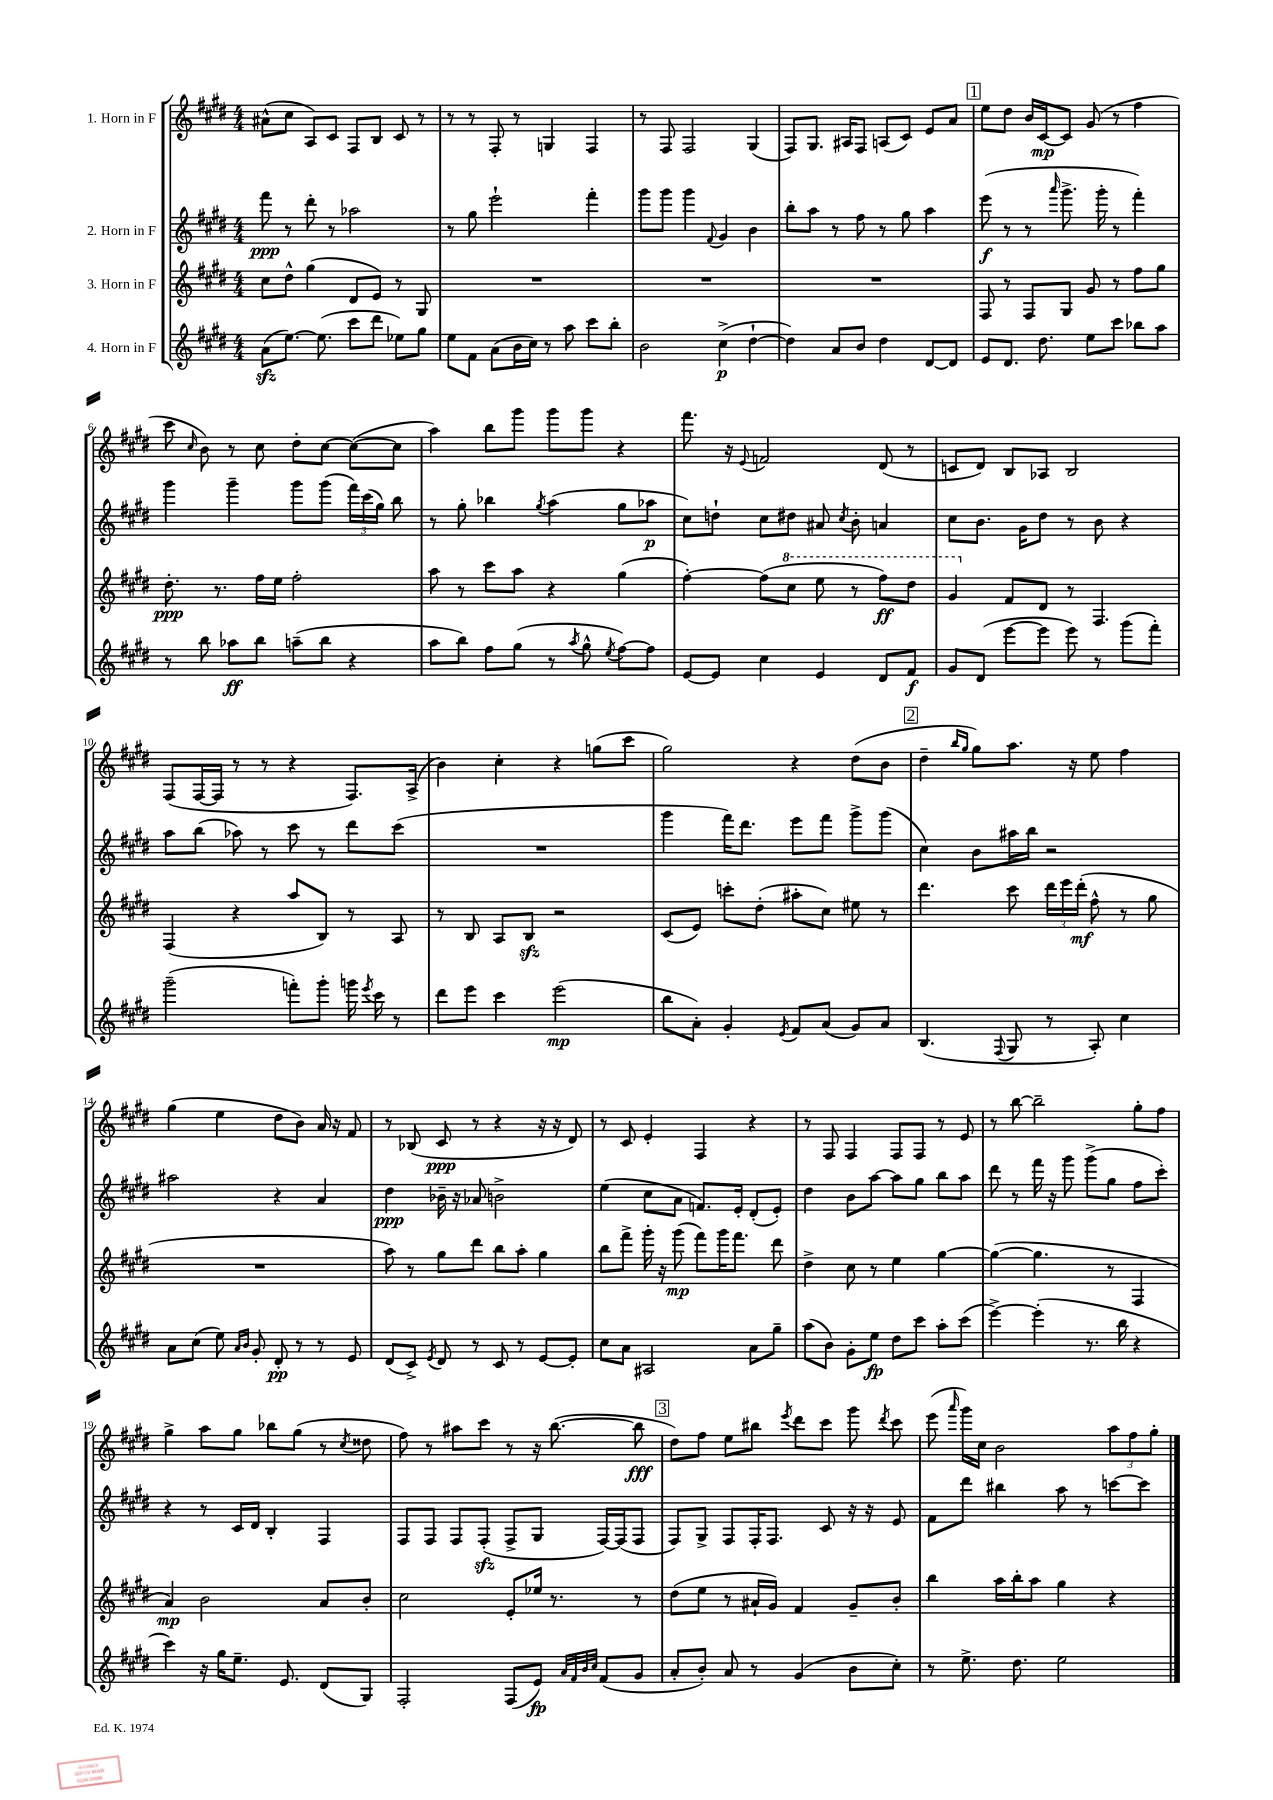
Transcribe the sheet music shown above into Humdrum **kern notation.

**kern	**dynam	**kern	**dynam	**kern	**dynam	**kern	**dynam
*part4	*part4	*part3	*part3	*part2	*part2	*part1	*part1
*staff4	*staff4	*staff3	*staff3	*staff2	*staff2	*staff1	*staff1
*I"4. Horn in F	*	*I"3. Horn in F	*	*I"2. Horn in F	*	*I"1. Horn in F	*
*clefG2	*	*clefG2	*	*clefG2	*	*clefG2	*
*k[f#c#g#d#]	*	*k[f#c#g#d#]	*	*k[f#c#g#d#]	*	*k[f#c#g#d#]	*
*M4/4	*	*M4/4	*	*M4/4	*	*M4/4	*
=1	=1	=1	=1	=1	=1	=1	=1
(8azz\L	.	8cc#\L	.	8fff#\	ppp	(8a#X^^\L	.
[8.ee\J)	.	8dd#^^\J	.	8r	.	8cc#\J	.
.	.	(4gg#\	.	8ddd#'\	.	8A/L)	.
(8.ee\]	.	.	.	.	.	.	.
.	.	.	.	8r	.	8c#/J	.
8ccc#\L	.	8d#/L	.	2aa-X\	.	8F#/L	.
8ddd#\J	.	8e/J)	.	.	.	8B/J	.
8ee-X\L)	.	8r	.	.	.	8c#/	.
8gg#\J	.	8G#/	.	.	.	8r	.
=2	=2	=2	=2	=2	=2	=2	=2
8ee\L	.	1r	.	8r	.	8r	.
8f#\J	.	.	.	8gg#\	.	8r	.
(8a\L	.	.	.	2eee`\	.	8F#'/	.
16b\L	.	.	.	.	.	8r	.
16cc#\JJ)	.	.	.	.	.	.	.
8r	.	.	.	.	.	4Gn/	.
8aa\	.	.	.	.	.	.	.
8ccc#\L	.	.	.	4fff#'\	.	4F#/	.
8bb'\J	.	.	.	.	.	.	.
=3	=3	=3	=3	=3	=3	=3	=3
2b\	.	1r	.	8ggg#\L	.	8r	.
.	.	.	.	8ggg#\J	.	8F#/	.
.	.	.	.	4ggg#\	.	2F#/	.
.	.	.	.	8qqf#/	.	.	.
(4cc#^\	p	.	.	4g#/	.	.	.
[4dd#`\	.	.	.	4b\	.	(4G#/	.
=4	=4	=4	=4	=4	=4	=4	=4
4dd#\])	.	1r	.	8bb'\L	.	8F#/L)	.
.	.	.	.	8aa\J	.	8.G#/J	.
8a/L	.	.	.	8r	.	.	.
.	.	.	.	.	.	16A#X/KL	.
8b/J	.	.	.	8ff#\	.	8F#/J	.
4dd#\	.	.	.	8r	.	(8An/L	.
.	.	.	.	8gg#\	.	8c#/J)	.
[8d#/L	.	.	.	4aa\	.	8e/L	.
8d#/J]	.	.	.	.	.	8a/J	.
!!LO:REH:place=s1:t=1
=5	=5	=5	=5	=5	=5	=5	=5
8e/L	.	8F#/	.	(8eee\	f	8ee\L	.
8.d#/J	.	8r	.	8r	.	8dd#\J	.
.	.	8F#/L	.	8r	.	16b/LL	.
8.dd#\	.	.	.	.	.	[16c#/J	mp
.	.	.	.	16qqaaa/	.	.	.
.	.	8G#/J	.	8.ggg#^\	.	8c#/J]	.
8ee\L	.	8g#/	.	.	.	(8g#/	.
.	.	.	.	16ggg#'\	.	.	.
8ccc#\J	.	8r	.	8r	.	8r	.
8bb-X\L	.	8ff#\L	.	4fff#'\)	.	4ff#\	.
8aa\J	.	8gg#\J	.	.	.	.	.
!!LO:LB:g=z
=6	=6	=6	=6	=6	=6	=6	=6
8r	.	8.dd#'\	ppp	4ggg#\	.	8ccc#\	.
.	.	.	.	.	.	16qqcc#/	.
8bb\	.	.	.	.	.	8b\)	.
.	.	8.r	.	.	.	.	.
8aa-X\L	ff	.	.	4ggg#~\	.	8r	.
8bb\J	.	16ff#\LL	.	.	.	8cc#\	.
.	.	16ee\JJ	.	.	.	.	.
(8aan~\L	.	2ff#'\	.	8ggg#\L	.	8dd#'\L	.
8bb\J	.	.	.	(8ggg#\J	.	[8cc#\J	.
4r	.	.	.	24fff#\LL)	.	(8cc#\L_	.
.	.	.	.	(24ccc#\	.	.	.
.	.	.	.	24gg#\JJ)	.	.	.
.	.	.	.	8bb\	.	8cc#\J]	.
=7	=7	=7	=7	=7	=7	=7	=7
8aa\L	.	8aa\	.	8r	.	4aa\)	.
8bb\J)	.	8r	.	8gg#'\	.	.	.
8ff#\L	.	8ccc#\L	.	4bb-X\	.	8bb\L	.
(8gg#\J	.	8aa\J	.	.	.	8ggg#\J	.
.	.	.	.	8qgg#/	.	.	.
8r	.	4r	.	(4aa\	.	8ggg#\L	.
8qaa/	.	.	.	.	.	.	.
8gg#^^\	.	.	.	.	.	8ggg#\J	.
8qee/	.	.	.	.	.	.	.
[8ff#\L)	.	(4gg#\	.	8gg#\L	.	4r	.
8ff#\J]	.	.	.	8aa-X\J	p	.	.
=8	=8	=8	=8	=8	=8	=8	=8
[8e/L	.	[4ff#'\)	.	8cc#\L)	.	8.fff#\	.
8e/J]	.	.	.	8ddn`\J	.	.	.
.	.	.	.	.	.	16r	.
.	.	.	.	.	.	8qqe/	.
4cc#\	.	(8ff#\L]	.	8cc#\L	.	2fn/	.
*	*	*8va	*	*	*	*	*
.	.	8ccc#\J	.	8dd#X\J	.	.	.
4e/	.	8eee\	.	8a#X/	.	.	.
.	.	.	.	8qcc#/	.	.	.
.	.	8r	.	8b'\	.	.	.
8d#/L	.	8fff#\L)	ff	4an/	.	(8d#/	.
8f#/J	f	8ddd#\J	.	.	.	8r	.
=9	=9	=9	=9	=9	=9	=9	=9
8g#/L	.	4gg#/	.	8cc#\L	.	8cn/L	.
(8d#/J	.	.	.	8.b\J	.	8d#/J)	.
*	*	*X8va	*	*	*	*	*
[8eee\L	.	8f#/L	.	.	.	8B/L	.
.	.	.	.	16g#\KL	.	.	.
8eee\J]	.	8d#/J	.	8dd#\J	.	8A-X/J	.
8eee\)	.	8r	.	8r	.	2B/	.
8r	.	4.F#/	.	8b\	.	.	.
(8ggg#\L	.	.	.	4r	.	.	.
8fff#'\J)	.	.	.	.	.	.	.
!!LO:LB:g=z
=10	=10	=10	=10	=10	=10	=10	=10
(2ggg#~\	.	(4F#/	.	8aa\L	.	(8F#/L	.
.	.	.	.	(8bb\J	.	[16F#/L	.
.	.	.	.	.	.	16F#/JJ]	.
.	.	4r	.	8aa-X\)	.	8r	.
.	.	.	.	8r	.	8r	.
8fffn'\L)	.	8aa/L	.	8ccc#\	.	4r	.
8ggg#'\J	.	8B/J)	.	8r	.	.	.
16gggn\	.	8r	.	8ddd#\L	.	8.F#/L)	.
8qeee/	.	.	.	.	.	.	.
16ccc#\	.	.	.	.	.	.	.
8r	.	8A/	.	(8ccc#\J	.	.	.
.	.	.	.	.	.	(16A^/Jk	.
=11	=11	=11	=11	=11	=11	=11	=11
8ddd#\L	.	8r	.	1r	.	4b\)	.
8eee\J	.	8B/	.	.	.	.	.
4ccc#\	.	8A/L	.	.	.	4cc#'\	.
.	.	8Bzz/J	.	.	.	.	.
(2eee\	mp	2r	.	.	.	4r	.
.	.	.	.	.	.	(8ggn\L	.
.	.	.	.	.	.	8ccc#\J	.
=12	=12	=12	=12	=12	=12	=12	=12
8bb\L	.	(8c#/L	.	4ggg#\	.	2gg#\)	.
8a'\J)	.	8e/J)	.	.	.	.	.
4g#'/	.	8cccn'\L	.	16fff#\KL)	.	.	.
.	.	.	.	8.ddd#\J	.	.	.
.	.	(8dd#'\J	.	.	.	.	.
8qe/	.	.	.	.	.	.	.
8f#/L	.	8aa#X'\L	.	8eee\L	.	4r	.
(8a/J	.	8cc#\J)	.	8fff#\J	.	.	.
8g#/L)	.	8ee#X\	.	8ggg#^\L	.	(8dd#\L	.
8a/J	.	8r	.	(8ggg#\J	.	8b\J	.
!!LO:REH:place=s1:t=2
=13	=13	=13	=13	=13	=13	=13	=13
(4.B/	.	4.ddd#\	.	4cc#\)	.	4dd#~\	.
.	.	.	.	.	.	16qqbb/LL	.
.	.	.	.	.	.	16qqgg#/JJ	.
.	.	.	.	8b\L	.	8gg#\L)	.
8qqF#/	.	.	.	.	.	.	.
8G#/	.	8ccc#\	.	16aa#X\L	.	8.aa\J	.
.	.	.	.	16bb\JJ	.	.	.
8r	.	24ddd#\LL	.	2r	.	.	.
.	.	24eee\	.	.	.	.	.
.	.	.	.	.	.	16r	.
.	.	(24ddd#'\JJ	mf	.	.	.	.
8A'/)	.	8ff#^^\	.	.	.	8ee\	.
4cc#\	.	8r	.	.	.	4ff#\	.
.	.	8gg#\	.	.	.	.	.
!!LO:LB:g=z
=14	=14	=14	=14	=14	=14	=14	=14
8a\L	.	1r	.	2aa#X\	.	(4gg#\	.
(8cc#\J	.	.	.	.	.	.	.
8ee\)	.	.	.	.	.	4ee\	.
16qqa/LL	.	.	.	.	.	.	.
16qqb/JJ	.	.	.	.	.	.	.
8g#'/	.	.	.	.	.	.	.
8d#'/	pp	.	.	4r	.	8dd#\L	.
8r	.	.	.	.	.	8b\J)	.
8r	.	.	.	4a/	.	16a/	.
.	.	.	.	.	.	16r	.
8e/	.	.	.	.	.	8f#/	.
=15	=15	=15	=15	=15	=15	=15	=15
(8d#/L	.	8aa\)	.	4dd#\	ppp	8r	.
8c#^/J)	.	8r	.	.	.	(8B-X/	.
8qe/	.	.	.	.	.	.	.
8d#/	.	8gg#\L	.	16b-X~\	.	8c#/	ppp
.	.	.	.	16r	.	.	.
8r	.	8ddd#\J	.	8a-X/	.	8r	.
8c#/	.	8bb\L	.	2bn^\	.	4r	.
8r	.	8aa'\J	.	.	.	.	.
[8e/L	.	4gg#\	.	.	.	16r	.
.	.	.	.	.	.	16r	.
8e'/J]	.	.	.	.	.	8d#/)	.
=16	=16	=16	=16	=16	=16	=16	=16
8cc#\L	.	8bb\L	.	(4ee\	.	8r	.
8a\J	.	8fff#^\J	.	.	.	8c#/	.
2A#X/	.	16ggg#'\	.	8cc#\L	.	4e'/	.
.	.	16r	.	.	.	.	.
.	.	(8ggg#\	mp	8a\J	.	.	.
.	.	8fff#\L)	.	8.fn/L)	.	4F#/	.
.	.	16ggg#\K	.	.	.	.	.
.	.	8.fff#\J	.	16e'/Jk	.	.	.
8a\L	.	.	.	(8d#'/L	.	4r	.
8gg#~\J	.	8ddd#\	.	8e'/J)	.	.	.
=17	=17	=17	=17	=17	=17	=17	=17
(8aa\L	.	4dd#^\	.	4dd#\	.	8r	.
8b\J)	.	.	.	.	.	8F#/	.
8g#'\L	.	8cc#\	.	8b\L	.	4F#/	.
8ee\J	fp	8r	.	[8aa\J	.	.	.
8dd#\L	.	4ee\	.	8aa\L]	.	8F#/L	.
8ccc#\J	.	.	.	8gg#\J	.	8F#/J	.
8aa'\L	.	[4gg#\	.	8bb\L	.	8r	.
(8ccc#\J	.	.	.	8aa\J	.	8e/	.
=18	=18	=18	=18	=18	=18	=18	=18
[4eee^\)	.	(4gg#\_	.	8ddd#\	.	8r	.
.	.	.	.	8r	.	[8bb\	.
(4eee'\]	.	4.gg#\]	.	16fff#\	.	2bb~\]	.
.	.	.	.	16r	.	.	.
.	.	.	.	8ggg#\	.	.	.
8.r	.	.	.	(8ggg#^\L	.	.	.
.	.	8r	.	8gg#\J	.	.	.
16bb\	.	.	.	.	.	.	.
4r	.	4F#/	.	8ff#\L	.	8gg#'\L	.
.	.	.	.	8ccc#'\J)	.	8ff#\J	.
!!LO:LB:g=z
=19	=19	=19	=19	=19	=19	=19	=19
4ccc#\)	.	4a/)	mp	4r	.	4gg#^\	.
16r	.	2b\	.	8r	.	8aa\L	.
16gg#\KL	.	.	.	.	.	.	.
8.ee~\J	.	.	.	16c#/LL	.	8gg#\J	.
.	.	.	.	16d#/JJ	.	.	.
.	.	.	.	4B'/	.	8bb-X\L	.
8.e/	.	.	.	.	.	.	.
.	.	.	.	.	.	(8gg#\J	.
(8d#/L	.	8a/L	.	4F#/	.	8r	.
.	.	.	.	.	.	8qcc#/	.
8G#/J)	.	8b'/J	.	.	.	8dd##X\	.
=20	=20	=20	=20	=20	=20	=20	=20
2F#'/	.	2cc#\	.	8F#/L	.	8ff#\)	.
.	.	.	.	8F#/J	.	8r	.
.	.	.	.	8F#/L	.	8aa#X\L	.
.	.	.	.	(8F#zz'/J	.	8ccc#\J	.
(8F#/L	.	8e'/L	.	8F#^/L	.	8r	.
8e/J)	fp	16ee-X/Jk	.	8G#/J	.	16r	.
.	.	8.r	.	.	.	([8.bb\	.
32qqa/LLL	.	.	.	.	.	.	.
32qqf#/	.	.	.	.	.	.	.
32qqb/	.	.	.	.	.	.	.
32qqcc#/JJJ	.	.	.	.	.	.	.
(8f#/L	.	.	.	[16F#/LL)	.	.	.
.	.	.	.	(16F#/J]	.	.	.
8g#/J	.	8r	.	8F#/J	.	8bb\]	fff
!!LO:REH:place=s1:t=3
=21	=21	=21	=21	=21	=21	=21	=21
8a'/L	.	(8dd#\L	.	8F#/L)	.	8dd#\L)	.
8b'/J)	.	8ee\J	.	8G#^/J	.	8ff#\J	.
8a/	.	8r	.	8F#/L	.	8ee\L	.
8r	.	16a#X`/LL	.	16F#'/K	.	8bb#X\J	.
.	.	16g#/JJ)	.	8.F#/J	.	.	.
.	.	.	.	.	.	8qeee/	.
(4g#/	.	4f#/	.	.	.	8ddd#\L	.
.	.	.	.	8c#/	.	8ccc#\J	.
8b\L	.	8g#~/L	.	16r	.	8ggg#\	.
.	.	.	.	16r	.	.	.
.	.	.	.	.	.	8qddd#/	.
8cc#'\J)	.	8b'/J	.	8e/	.	8ccc#\	.
=22	=22	=22	=22	=22	=22	=22	=22
8r	.	4bb\	.	8f#\L	.	(8eee\	.
.	.	.	.	.	.	16qqaaa/	.
8.ee^\	.	.	.	8ddd#\J	.	16ggg#\LL)	.
.	.	.	.	.	.	16cc#\JJ	.
.	.	16aa\LL	.	4bb#X\	.	2b\	.
8.dd#\	.	16bb'\J	.	.	.	.	.
.	.	8aa\J	.	.	.	.	.
2ee\	.	4gg#\	.	8aa\	.	.	.
.	.	.	.	8r	.	.	.
.	.	4r	.	[8cccn\L	.	12aa\L	.
.	.	.	.	.	.	12ff#\	.
.	.	.	.	8ccc\J]	.	.	.
.	.	.	.	.	.	12gg#'\J	.
==	==	==	==	==	==	==	==
*-	*-	*-	*-	*-	*-	*-	*-
